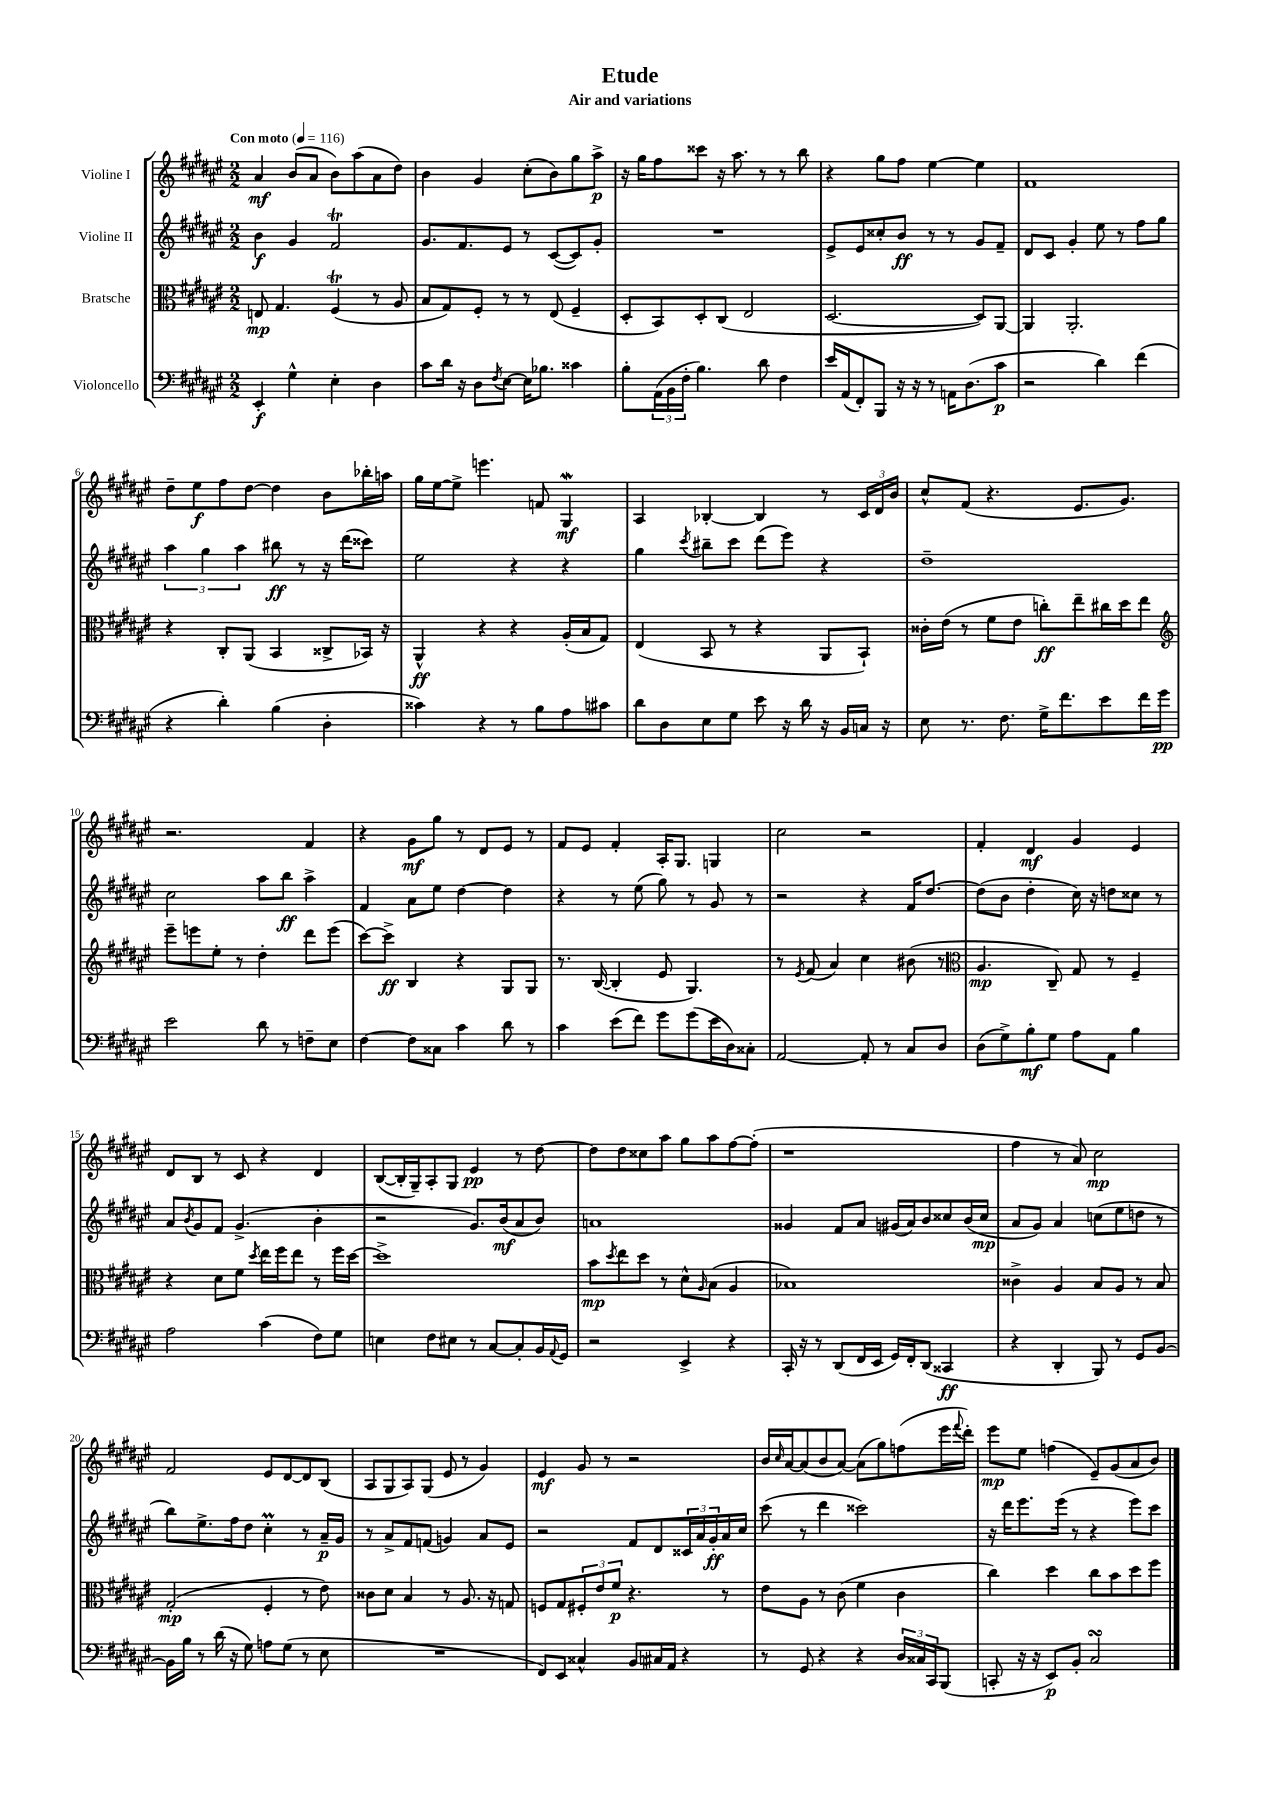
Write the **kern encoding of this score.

**kern	**kern	**kern	**kern
*staff4	*staff3	*staff2	*staff1
*clefF4	*clefC3	*clefG2	*clefG2
*k[f#c#g#d#a#e#]	*k[f#c#g#d#a#e#]	*k[f#c#g#d#a#e#]	*k[f#c#g#d#a#e#]
*M2/2	*M2/2	*M2/2	*M2/2
*MM116	*MM116	*MM116	*MM116
4EE#'/	8E/	4b\	4a#/
.	4.G#/	.	.
4G#^^\	.	4g#/	(8b/L
.	.	.	8a#/J
4E#'\	(4F#/	2f#/	8b\L)
.	.	.	(8aa#\
4D#\	8r	.	8a#\
.	8A#/	.	8dd#\J)
=	=	=	=
8c#\L	8B/L	8.g#/L	4b\
16d#\Jk	8G#/)	.	.
16r	.	8.f#/	.
8D#\L	8F#'/J	.	4g#/
8qF#/	.	.	.
[8E#\J	8r	8e#/J	.
16E#\]LK	8r	8r	(8cc#'\L
8.B-\J	.	.	.
.	(8E#/	([8c#/L	8b\)
4c##\	4F#~/	8c#/])	8gg#\
.	.	8g#'/J	8aa#^\J
=	=	=	=
8B'\L	8D#'/L	1r	16r
.	.	.	16gg#\LK
(24AA#\L	8BB/)	.	8ff#\
24BB\	.	.	.
24F#'\JJ	.	.	.
4.B\)	8D#'/	.	8ccc##\J
.	(8C#/J	.	16r
.	.	.	8.aa#\
.	2E#/	.	.
8d#\	.	.	8r
4F#\	.	.	8r
.	.	.	8bb\
=	=	=	=
16e#/LL	[2.D#/	8e#^/L	4r
(16AA#/J	.	.	.
8FF#'/)	.	8e#/	.
8BBB/J	.	8cc##'/	8gg#\L
16r	.	8b/J	8ff#\J
16r	.	.	.
8r	.	8r	[4ee#\
16AA\LK	.	8r	.
(8.D#\	.	.	.
.	8D#/]L)	8g#/L	4ee#\]
8c#\J	[8AA#/J	8f#~/J	.
=	=	=	=
2r	4AA#/]	8d#/L	1f#
.	.	8c#/J	.
.	2.AA#'/	4g#'/	.
4d#\)	.	8ee#\	.
.	.	8r	.
(4f#\	.	8ff#\L	.
.	.	8gg#\J	.
=	=	=	=
4r	4r	6aa#\	8dd#~\L
.	.	.	8ee#\
.	.	6gg#\	.
4d#'\)	8C#'/L	.	8ff#\
.	.	6aa#\	.
.	(8AA#/J	.	[8dd#\J
(4B\	4BB/	8bb#\	4dd#\]
.	.	8r	.
4D#'\	8C##^/L	16r	8b\L
.	.	(16ddd#\LK	.
.	16BB-/Jk)	8ccc##\J)	16bb-'\L
.	16r	.	16aa\JJ
=	=	=	=
4c##\)	4AA#^^/	2ee#\	16gg#\LL
.	.	.	[16ee#\J
.	.	.	8ee#^\]J
4r	4r	.	4.eee\
8r	4r	4r	.
8B\L	.	.	8f/
8A#\	(16A#'/LL	4r	4G#/
.	16B/J	.	.
8c#\J	8G#/J)	.	.
=	=	=	=
8d#\L	(4E#/	4gg#\	4A#/
8D#\	.	.	.
.	.	8qccc#/	.
8E#\	8BB/	8bb#~\L	[4B-'/
8G#\J	8r	8ccc#\J	.
8e#\	4r	(8ddd#\L	4B-/]
16r	.	8eee#\J)	.
16d#\	.	.	.
16r	8AA#/L	4r	8r
16BB/LL	.	.	.
16C/JJ	8BB`/J)	.	24c#/LL
.	.	.	24d#/
16r	.	.	.
.	.	.	24b/JJ
=	=	=	=
8E#\	16c##'\LL	1dd#~	8cc#^^/L
.	(16e#\JJ	.	.
8.r	8r	.	(8f#/J
.	8f#\L	.	4.r
8.F#\	.	.	.
.	8e#\J	.	.
16G#^\LK	8cc'\L)	.	.
8.f#\	.	.	.
.	8ee#~\	.	8.e#/L
8e#\	16cc#\L	.	.
.	16dd#\J	.	8.g#/J)
16f#\L	8ee#\J	.	.
16g#\JJ	.	.	.
=	=	=	=
*	*clefG2	*	*
2e#\	8eee#~\L	2cc#\	2.r
.	8eee\	.	.
.	8ee#'\J	.	.
.	8r	.	.
8d#\	4dd#'\	8aa#\L	.
8r	.	8bb\J	.
8F~\L	8ddd#\L	4aa#^\	4f#/
8E#\J	(8eee\J	.	.
=	=	=	=
[4F#\	[8ccc#\L)	4f#/	4r
.	8ccc#^\]J	.	.
8F#\]L	4B/	8a#\L	8g#\L
8C##\J	.	8ee#\J	8gg#\J
4c#\	4r	[4dd#\	8r
.	.	.	8d#/L
8d#\	8G#/L	4dd#\]	8e#/J
8r	8G#/J	.	8r
=	=	=	=
4c#\	8.r	4r	8f#/L
.	.	.	8e#/J
.	([16B/	.	.
(8e#\L	4B'/]	8r	4f#'/
8f#\J)	.	(8ee#\	.
8g#\L	8e#/	8gg#\)	16A#'/LK
.	.	.	8.G#/J
(8g#\	4.G#/)	8r	.
16e#\L	.	8g#/	4G/
16D#\J)	.	.	.
8C##'\J	.	8r	.
=	=	=	=
[2AA#/	8r	2r	2cc#\
.	8qe#/	.	.
.	(8f#/	.	.
.	4a#/)	.	.
8AA#'/]	4cc#\	4r	2r
8r	.	.	.
8C#/L	(8b#\	16f#/LK	.
.	.	[8.dd#/J	.
8D#/J	8r	.	.
=	=	=	=
*	*clefC3	*	*
(8D#\L	4.A#/	(8dd#\]L	4f#'/
8G#^\)	.	8b\J	.
8B'\	.	4dd#'\	4d#/
8G#\J	8C#~/)	.	.
8A#\L	8G#/	16cc#\)	4g#/
.	.	16r	.
8AA#\J	8r	8dd\L	.
4B\	4F#~/	8cc##\J	4e#/
.	.	8r	.
=	=	=	=
2A#\	4r	8a#/L	8d#/L
.	.	8qb/	.
.	.	8g#/	8B/J
.	8d#\L	8f#/J	8r
.	8f#\J	(4.g#^/	8c#/
.	8qdd#/	.	.
(4c#\	16ee#\LL	.	4r
.	16ff#\J	.	.
.	8ee#\J	.	.
8F#\L)	8r	4b'\	4d#/
8G#\J	16ff#\LL	.	.
.	[16dd#\JJ	.	.
=	=	=	=
4E\	1dd#^]	2r	([8B/L
.	.	.	16B'/]L
.	.	.	16G#~/J)
8F#\L	.	.	8A#'/
8E#\J	.	.	8G#/J
8r	.	8.g#/L)	4e#/
[8C#/L	.	.	.
.	.	(16b/k	.
8C#'/]	.	8a#/	8r
16BB/L	.	8b/J)	[8dd#\
8qqAA#/	.	.	.
16GG#/JJ	.	.	.
=	=	=	=
2r	8b\L	1a	8dd#\]L
.	8qdd#/	.	.
.	8ee#\	.	8dd#\
.	8dd#\J	.	8cc##\
.	8r	.	8aa#\J
4EE#^/	8d#^^\L	.	8gg#\L
.	16qqA#/	.	.
.	(8B\J	.	8aa#\
4r	4A#/	.	[8ff#\
.	.	.	(8ff#'\]J
=	=	=	=
16CC#'/	1B-)	4g##/	1r
16r	.	.	.
8r	.	.	.
(8DD#/L	.	8f#/L	.
16FF#/L	.	8a#/J	.
16EE#/JJ	.	.	.
16GG#/LL)	.	(16g#/LL	.
16FF#'/J	.	16a#/J)	.
(8DD#/J	.	8b/	.
4CC##/	.	8cc##/	.
.	.	(16b/L	.
.	.	16cc##/JJ	.
=	=	=	=
4r	4c##^\	8a#/L	4ff#\
.	.	8g#/J)	.
4DD#'/	4A#/	4a#/	8r
.	.	.	8a#/)
8BBB/)	8B/L	(8cc\L	2cc#\
8r	8A#/J	8ee#\	.
8GG#/L	8r	8dd\J	.
[8BB/J	8B/	8r	.
=	=	=	=
16BB\]LL	(2G#'/	8bb\L)	2f#/
16B\JJ	.	.	.
8r	.	8.ee#^\	.
(16d#\	.	.	.
16r	.	16ff#\k	.
8G#\)	.	8dd#\J	.
8A\L	4F#'/	4cc#'\	8e#/L
(8G#\J	.	.	[8d#/
8r	8r	8r	8d#/]
8E#\	8e#\)	16a#~/LL	(8B/J
.	.	16g#/JJ	.
=	=	=	=
1r	8c##\L	8r	8A#/L
.	8d#\J	8a#^/L	8G#/
.	4B/	8f#/	8A#/)
.	.	(8f/J	(8G#/J
.	8r	4g/)	8e#/
.	8.A#/	.	8r
.	.	8a#/L	4g#/)
.	16r	.	.
.	8G/	8e#/J	.
=	=	=	=
8FF#/L)	8F/L	2r	4e#/
8EE#/J	8G#/	.	.
4C##^^/	12F#'/	.	8g#/
.	12e#/	.	.
.	.	.	8r
.	12f#/J	.	.
8BB/L	4.r	8f#/L	2r
16C#/L	.	8d#/	.
16AA#/JJ	.	.	.
4r	.	24c##/L	.
.	.	24a#/	.
.	.	24g#'/	.
.	8r	16a#/	.
.	.	16cc#/JJ	.
=	=	=	=
8r	8e#\L	(8ccc#\	16b/LL
.	.	.	16qqcc#/
.	.	.	[16a#/J
8GG#/	8A#\J	8r	(8a#/]
4r	8r	4ddd#\	8b/
.	(8c#\	.	[8a#/J)
4r	4f#\	2ccc##\)	(8a#\]L
.	.	.	8gg#\)
24D#/LL	4c#\	.	(8ff\
24C##/	.	.	.
24CC#/J	.	.	.
(8BBB/J	.	.	16eee#\L
.	.	.	8qqfff#/
.	.	.	16ddd#'\JJ)
=	=	=	=
8CC'/	4cc#\)	16r	8eee#\L
.	.	16ddd#\LK	.
16r	.	8.eee#\	8ee#\J
16r	.	.	.
8EE#/L)	4dd#\	.	(4ff\
.	.	(16eee#\Jk	.
8BB'/J	.	8r	.
2C#/	8cc#\L	4r	8e#~/L)
.	8b\	.	(8g#/
.	8dd#\	8eee#\L)	8a#/
.	8ff#\J	8ccc#\J	8b/J)
==	==	==	==
*-	*-	*-	*-
